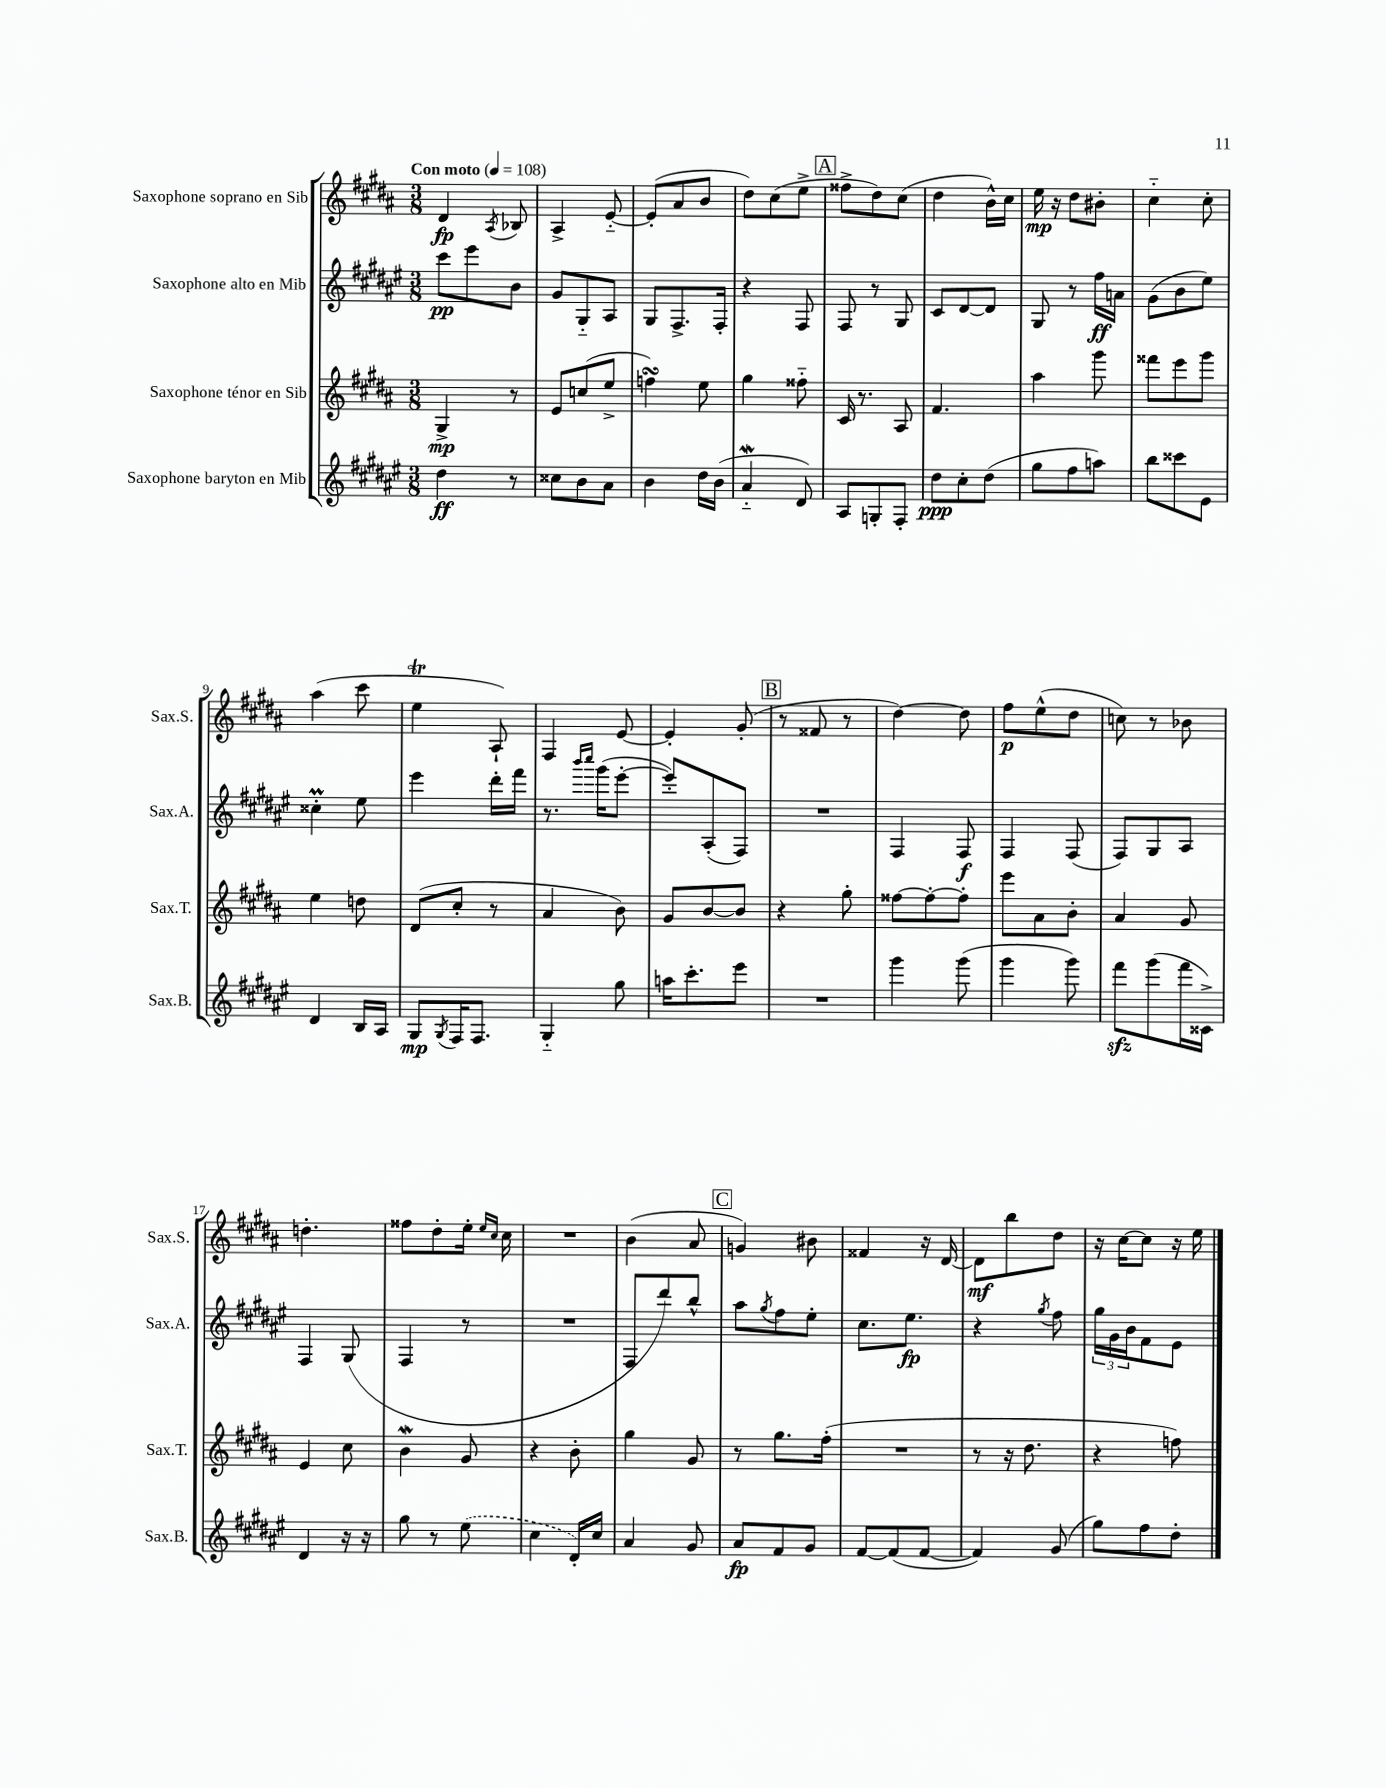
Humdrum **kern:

**kern	**dynam	**kern	**dynam	**kern	**dynam	**kern	**dynam
*part4	*part4	*part3	*part3	*part2	*part2	*part1	*part1
*staff4	*staff4	*staff3	*staff3	*staff2	*staff2	*staff1	*staff1
*I"Saxophone baryton en Mib	*	*I"Saxophone ténor en Sib	*	*I"Saxophone alto en Mib	*	*I"Saxophone soprano en Sib	*
*I'Sax.B.	*	*I'Sax.T.	*	*I'Sax.A.	*	*I'Sax.S.	*
*clefG2	*	*clefG2	*	*clefG2	*	*clefG2	*
*k[f#c#g#d#a#e#]	*	*k[f#c#g#d#a#]	*	*k[f#c#g#d#a#e#]	*	*k[f#c#g#d#a#]	*
*M3/8	*	*M3/8	*	*M3/8	*	*M3/8	*
*MM108	*	*MM108	*	*MM108	*	*MM108	*
=1	=1	=1	=1	=1	=1	=1	=1
!	!	!	!	!	!	!LO:TX:a:B:t=Con moto	!
4dd#\	ff	4G#^/	mp	8ccc#\L	pp	4d#/	fp
.	.	.	.	8eee#\	.	.	.
.	.	.	.	.	.	8qA#/	.
8r	.	8r	.	8b\J	.	8B-X/	.
=2	=2	=2	=2	=2	=2	=2	=2
8cc##X\L	.	8e/L	.	8g#/L	.	4A#^/	.
8b\	.	(8ccn/	.	8G#/	.	.	.
8a#\J	.	8ee^/J	.	8A#/J	.	[8e/	.
=3	=3	=3	=3	=3	=3	=3	=3
4b\	.	4ffnsSSs\)	.	8G#/L	.	(8e'/L]	.
.	.	.	.	8.F#^/	.	8a#/	.
16dd#\LL	.	8ee\	.	.	.	8b/J	.
(16b\JJ	.	.	.	16F#'/Jk	.	.	.
=4	=4	=4	=4	=4	=4	=4	=4
4a#W/	.	4gg#\	.	4r	.	8dd#\L)	.
.	.	.	.	.	.	(8cc#\	.
8d#/)	.	8ff##X\	.	8F#/	.	8ee^\J	.
!!LO:REH:place=s1:t=A
=5	=5	=5	=5	=5	=5	=5	=5
8A#/L	.	16c#/	.	8F#/	.	8ff##X^\L	.
.	.	8.r	.	.	.	.	.
8Gn'/	.	.	.	8r	.	8dd#\)	.
8F#'/J	.	8A#/	.	8G#/	.	(8cc#\J	.
=6	=6	=6	=6	=6	=6	=6	=6
8dd#\L	ppp	4.f#/	.	8c#/L	.	4dd#\	.
8cc#'\	.	.	.	[8d#/	.	.	.
(8dd#\J	.	.	.	8d#/J]	.	16b^^\LL)	.
.	.	.	.	.	.	16cc#\JJ	.
=7	=7	=7	=7	=7	=7	=7	=7
8gg#\L	.	4aa#\	.	8G#/	.	16ee\	mp
.	.	.	.	.	.	16r	.
8ff#\	.	.	.	8r	.	8dd#\L	.
8aan\J)	.	8ggg#\	.	16ff#\LL	ff	8b#X'\J	.
.	.	.	.	16an\JJ	.	.	.
=8	=8	=8	=8	=8	=8	=8	=8
8bb\L	.	8fff##X\L	.	(8g#\L	.	4cc#\	.
8ccc##X\	.	8eee\	.	8b\	.	.	.
8e#\J	.	8ggg#\J	.	8ee#\J)	.	8cc#'\	.
!!LO:LB:g=z
=9	=9	=9	=9	=9	=9	=9	=9
4d#/	.	4ee\	.	4cc##Xm'\	.	(4aa#\	.
16B/LL	.	8ddn\	.	8ee#\	.	8ccc#\	.
16A#/JJ	.	.	.	.	.	.	.
=10	=10	=10	=10	=10	=10	=10	=10
8G#/L	mp	(8d#/L	.	4eee#\	.	4eeT\	.
8qG#/	.	.	.	.	.	.	.
16F#/K	.	8cc#'/J	.	.	.	.	.
8.F#/J	.	.	.	.	.	.	.
.	.	8r	.	16ddd#'\LL	.	8A#`/)	.
.	.	.	.	16fff#\JJ	.	.	.
=11	=11	=11	=11	=11	=11	=11	=11
4G#/	.	4a#/	.	8.r	.	4F#/	.
.	.	.	.	16qqbbb/LL	.	.	.
.	.	.	.	16qqcccc#/JJ	.	.	.
.	.	.	.	(16ggg#\KL	.	.	.
8gg#\	.	8b\)	.	[8eee#'\J	.	[8e/	.
=12	=12	=12	=12	=12	=12	=12	=12
16aan\KL	.	8g#/L	.	8eee#'/L])	.	4e'/]	.
8.ccc#'\	.	.	.	.	.	.	.
.	.	[8b/	.	(8A#'/	.	.	.
8eee#\J	.	8b/J]	.	8F#/J)	.	(8g#'/	.
!!LO:REH:place=s1:t=B
=13	=13	=13	=13	=13	=13	=13	=13
4.r	.	4r	.	4.r	.	8r	.
.	.	.	.	.	.	8f##X/	.
.	.	8gg#'\	.	.	.	8r	.
=14	=14	=14	=14	=14	=14	=14	=14
4ggg#\	.	[8ff##X\L	.	4F#/	.	[4dd#\)	.
.	.	8ff##'\_	.	.	.	.	.
(8ggg#\	.	8ff##'\J]	.	8F#/	f	8dd#\]	.
=15	=15	=15	=15	=15	=15	=15	=15
4ggg#\	.	8eee\L	.	4F#/	.	8ff#\L	p
.	.	8a#\	.	.	.	(8ee^^\	.
8ggg#\)	.	8b'\J	.	(8F#/	.	8dd#\J	.
=16	=16	=16	=16	=16	=16	=16	=16
8fff#zz\L	.	4a#/	.	8F#/L)	.	8ccn\)	.
(8ggg#\	.	.	.	8G#/	.	8r	.
16fff#\L	.	8g#/	.	8A#/J	.	8b-X\	.
16c##X^\JJ)	.	.	.	.	.	.	.
!!LO:LB:g=z
=17	=17	=17	=17	=17	=17	=17	=17
4d#/	.	4e/	.	4F#/	.	4.ddn'\	.
16r	.	8cc#\	.	(8G#/	.	.	.
16r	.	.	.	.	.	.	.
=18	=18	=18	=18	=18	=18	=18	=18
8gg#\	.	4bw\	.	4F#/	.	8ff##X\L	.
8r	.	.	.	.	.	8dd#'\	.
(8ee#\	.	8g#/	.	8r	.	16ee'\Jk	.
.	.	.	.	.	.	16qqee/LL	.
.	.	.	.	.	.	16qqcc#/JJ	.
.	.	.	.	.	.	16cc#\	.
=19	=19	=19	=19	=19	=19	=19	=19
4cc#\	.	4r	.	4.r	.	4.r	.
16d#'/LL)	.	8b'\	.	.	.	.	.
16cc#/JJ	.	.	.	.	.	.	.
=20	=20	=20	=20	=20	=20	=20	=20
4a#/	.	4gg#\	.	8F#/L	.	(4b\	.
.	.	.	.	8ddd#/)	.	.	.
8g#/	.	8g#/	.	8bb^^/J	.	8a#/	.
!!LO:REH:place=s1:t=C
=21	=21	=21	=21	=21	=21	=21	=21
8a#/L	fp	8r	.	8aa#\L	.	4gn/)	.
.	.	.	.	8qgg#/	.	.	.
8f#/	.	8.gg#\L	.	8ff#\	.	.	.
8g#/J	.	.	.	8ee#'\J	.	8b#X\	.
.	.	(16ff#'\Jk	.	.	.	.	.
=22	=22	=22	=22	=22	=22	=22	=22
[8f#/L	.	4.r	.	8.cc#\L	.	4f##X/	.
(8f#/]	.	.	.	.	.	.	.
.	.	.	.	8.ee#\J	fp	.	.
[8f#/J	.	.	.	.	.	16r	.
.	.	.	.	.	.	[16d#/	.
=23	=23	=23	=23	=23	=23	=23	=23
4f#/])	.	8r	.	4r	.	8d#\L]	mf
.	.	16r	.	.	.	8bb\	.
.	.	8.dd#\	.	.	.	.	.
.	.	.	.	8qgg#/	.	.	.
(8g#/	.	.	.	8ff#\	.	8dd#\J	.
=24	=24	=24	=24	=24	=24	=24	=24
8gg#\L)	.	4r	.	24gg#\LL	.	16r	.
.	.	.	.	24g#\	.	.	.
.	.	.	.	.	.	[16cc#\KL	.
.	.	.	.	24b\J	.	.	.
8ff#\	.	.	.	8f#\	.	8cc#\J]	.
8dd#'\J	.	8ffn\)	.	8e#\J	.	16r	.
.	.	.	.	.	.	16ee\	.
==	==	==	==	==	==	==	==
*-	*-	*-	*-	*-	*-	*-	*-
